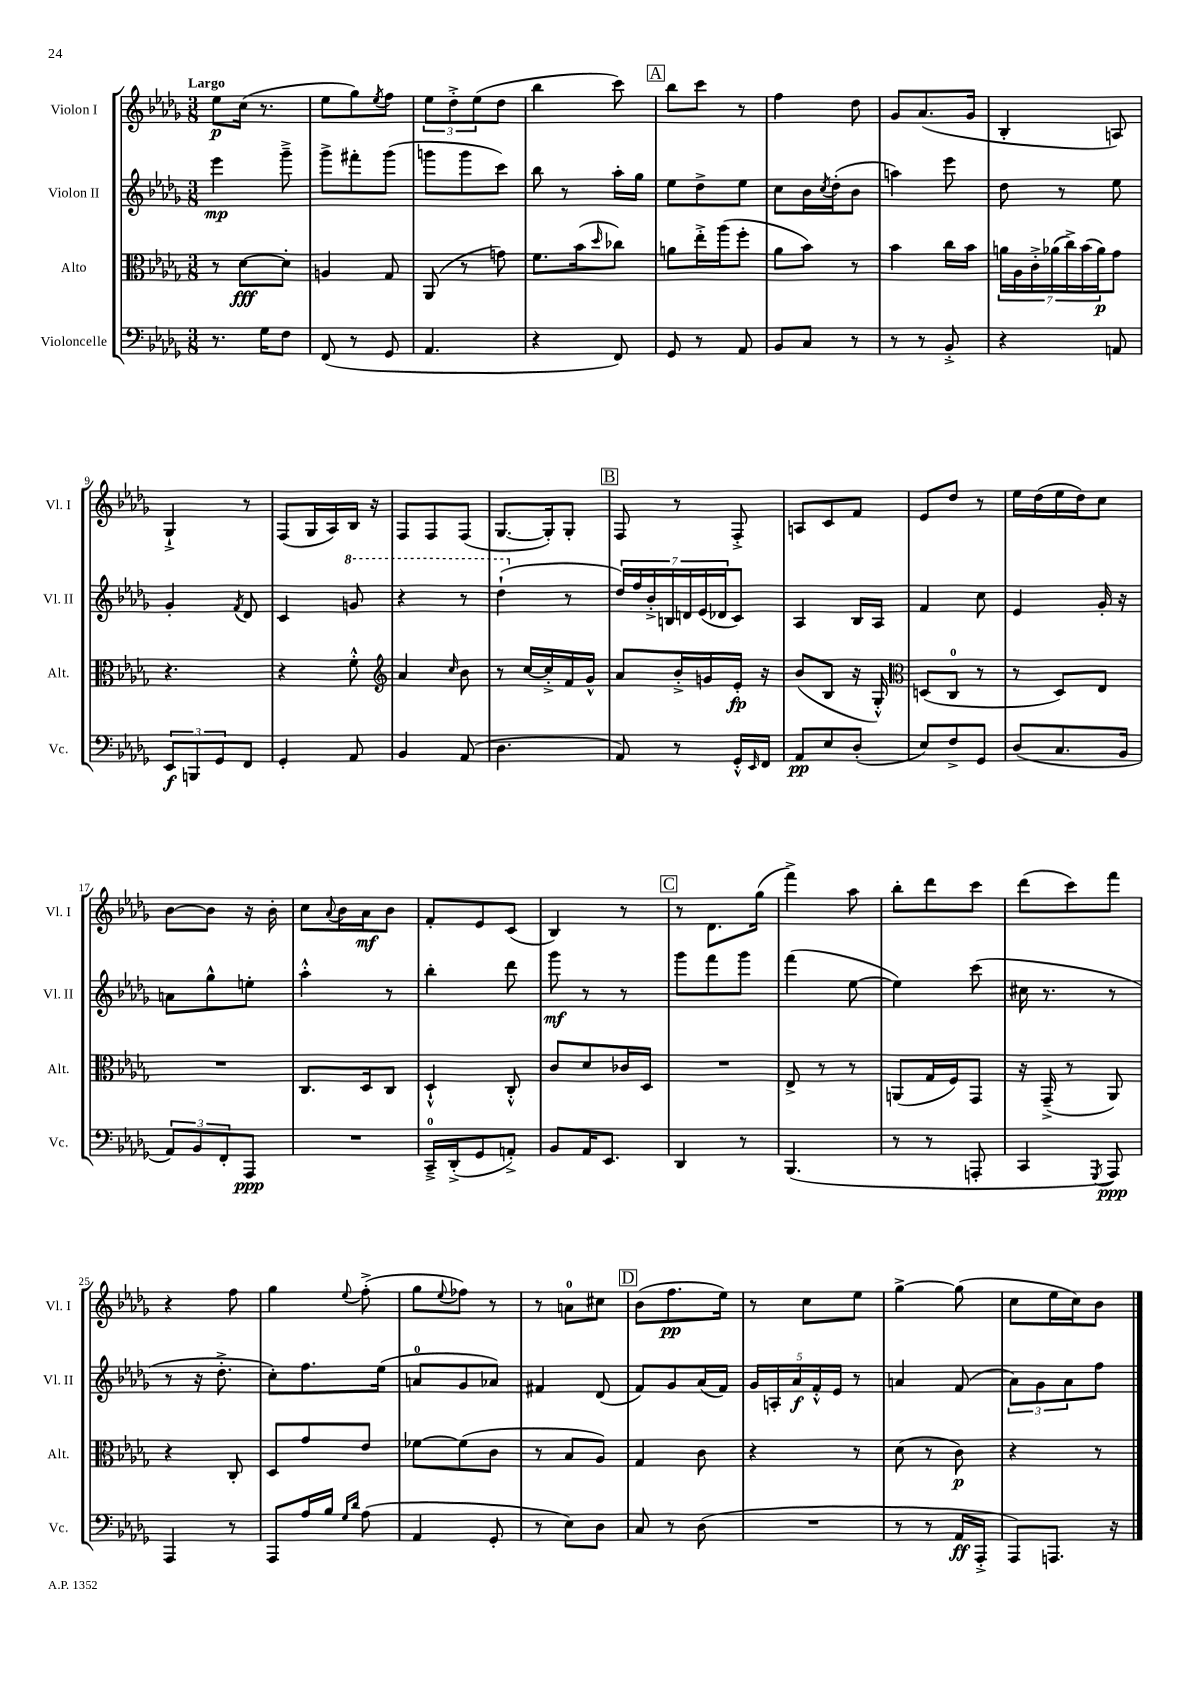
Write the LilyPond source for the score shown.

<<
\new StaffGroup <<
\new Staff = "s0" \with { instrumentName = "Violon I" shortInstrumentName = "Vl. I" } {
    \clef treble \key des \major \numericTimeSignature \time 3/8 \tempo "Largo"
    ees''8\p c''16( r8. |
    ees''8 ges''8) \acciaccatura { ees''8 } f''8 |
    \tuplet 3/2 { ees''8 des''8-.-> ees''8( } des''8 |
    bes''4 c'''8) |
    \mark \markup { \box "A" } bes''8 c'''8 r8 |
    f''4 des''8 |
    ges'8 aes'8.( ges'16 |
    bes4-. a8) |
    ges4-!-> r8 |
    f8( ges16 aes16) bes16 r16 |
    f8 f8 f8( |
    ges8.~ ges16-.) ges8-. |
    \mark \markup { \box "B" } f8 r8 f8-.-> |
    a8 c'8 f'8 |
    ees'8 des''8 r8 |
    ees''16 des''16( ees''16 des''16) c''8 |
    bes'8~ bes'8 r16 bes'16-. |
    c''8 \appoggiatura { aes'8 } bes'16 aes'16\mf bes'8 |
    f'8-. ees'8 c'8( |
    bes4) r8 |
    \mark \markup { \box "C" } r8 des'8. ges''16( |
    f'''4->) aes''8 |
    bes''8-. des'''8 c'''8 |
    des'''8( c'''8) f'''8 |
    r4 f''8 |
    ges''4 \appoggiatura { ees''8 } f''8-.->( |
    ges''8 \appoggiatura { ees''8 } fes''8) r8 |
    r8 a'8-0 cis''8 |
    \mark \markup { \box "D" } bes'8( f''8.\pp ees''16) |
    r8 c''8 ees''8 |
    ges''4~-> ges''8( |
    c''8 ees''16 c''16) bes'8 \bar "|." |
}
\new Staff = "s1" \with { instrumentName = "Violon II" shortInstrumentName = "Vl. II" } {
    \clef treble \key des \major \numericTimeSignature \time 3/8
    ees'''4\mp ges'''8---> |
    ges'''8-> fis'''8-. ges'''8( |
    g'''8 g'''8 c'''8) |
    bes''8 r8 aes''16-. ges''16 |
    \mark \markup { \box "A" } ees''8 des''8-> ees''8 |
    c''8 bes'16 \acciaccatura { c''8 } des''16-.( bes'8 |
    a''4) ees'''8 |
    des''8 r8 ees''8 |
    ges'4-. \acciaccatura { f'8 } des'8 |
    c'4 \ottava #1 g''8 |
    r4 r8 |
    des'''4-!( \ottava #0 r8 |
    \mark \markup { \box "B" } \tuplet 7/4 { des''16) f''16 bes'16-.-> b16 d'16 ees'16( des'16 } c'8) |
    aes4 bes16 aes16 |
    f'4 c''8 |
    ees'4 ges'16-. r16 |
    a'8 ges''8-^ e''8-. |
    aes''4-.-^ r8 |
    bes''4-. des'''8 |
    ges'''8\mf r8 r8 |
    \mark \markup { \box "C" } ges'''8 f'''8 ges'''8 |
    f'''4( ees''8~ |
    ees''4) c'''8( |
    cis''16 r8. r8 |
    r8 r16 des''8.-.-> |
    c''8-.) f''8. ees''16( |
    a'8-0 ges'8 aes'8) |
    fis'4 des'8( |
    \mark \markup { \box "D" } f'8) ges'8 aes'16( f'16) |
    \tuplet 5/4 { ges'16 a16-. aes'16\f f'16-.-^ ees'16 } r8 |
    a'4 f'8( |
    \tuplet 3/2 { aes'8) ges'8 aes'8 } f''8 \bar "|." |
}
\new Staff = "s2" \with { instrumentName = "Alto" shortInstrumentName = "Alt." } {
    \clef alto \key des \major \numericTimeSignature \time 3/8
    r8 des'8~\fff des'8-. |
    a4 ges8 |
    aes,8( r8 g'8) |
    f'8. bes'16( \grace { des''16 } ces''8) |
    \mark \markup { \box "A" } a'8 ees''16-.-> aes''16( f''8-. |
    aes'8 bes'8) r8 |
    bes'4 c''16 bes'16 |
    \tuplet 7/4 { a'16 aes16 c'16-.-> aes'16( c''16->) bes'16( aes'16\p) } ges'8 |
    r4. |
    r4 f'8-.-^ |
    \clef treble aes'4 \grace { c''16 } bes'8 |
    r8 c''16~ c''16-.-> f'16 ges'16-^ |
    \mark \markup { \box "B" } aes'8 bes'16-.-> g'16 ees'16-.\fp r16 |
    bes'8( bes8 r16 ges16-.-^) |
    \clef alto d8( c8-0 r8 |
    r8 des8) ees8 |
    R4. |
    c8. des16 c8 |
    des4-!-^ c8-.-^ |
    c'8 des'8 ces'16 des16 |
    \mark \markup { \box "C" } R4. |
    ees8-> r8 r8 |
    a,8( ges16 f16) ges,8 |
    r16 ges,16--->( r8 aes,8) |
    r4 c8-. |
    des8 ges'8 ees'8 |
    fes'8~ fes'8( c'8 |
    r8 bes8 aes8) |
    \mark \markup { \box "D" } ges4 c'8 |
    r4 r8 |
    des'8( r8 c'8\p) |
    r4 r8 \bar "|." |
}
\new Staff = "s3" \with { instrumentName = "Violoncelle" shortInstrumentName = "Vc." } {
    \clef bass \key des \major \numericTimeSignature \time 3/8
    r8. ges16 f8 |
    f,8( r8 ges,8 |
    aes,4. |
    r4 f,8) |
    \mark \markup { \box "A" } ges,8 r8 aes,8 |
    bes,8 c8 r8 |
    r8 r8 bes,8-.-> |
    r4 a,8 |
    \tuplet 3/2 { ees,8\f b,,8 ges,8 } f,8 |
    ges,4-. aes,8 |
    bes,4 aes,8( |
    des4. |
    \mark \markup { \box "B" } aes,8) r8 ges,16-.-^ \grace { ees,16 } f,16 |
    aes,8\pp ees8 des8-.( |
    ees8) f8-> ges,8 |
    des8( c8. bes,16 |
    \tuplet 3/2 { aes,8) bes,8 f,8-. } aes,,8\ppp |
    R4. |
    c,16-0---> des,16-.->( ges,8 a,8-.->) |
    bes,8 aes,16 ees,8. |
    \mark \markup { \box "C" } des,4 r8 |
    bes,,4.( |
    r8 r8 a,,8-. |
    c,4 \acciaccatura { ges,,8 } aes,,8\ppp) |
    aes,,4 r8 |
    aes,,8 aes16 bes16 \grace { ges16 des'16 } aes8( |
    aes,4 ges,8-. |
    r8 ees8) des8 |
    \mark \markup { \box "D" } c8 r8 des8( |
    R4. |
    r8 r8 aes,16\ff aes,,16-.-> |
    aes,,8) a,,8. r16 \bar "|." |
}
>>
>>
